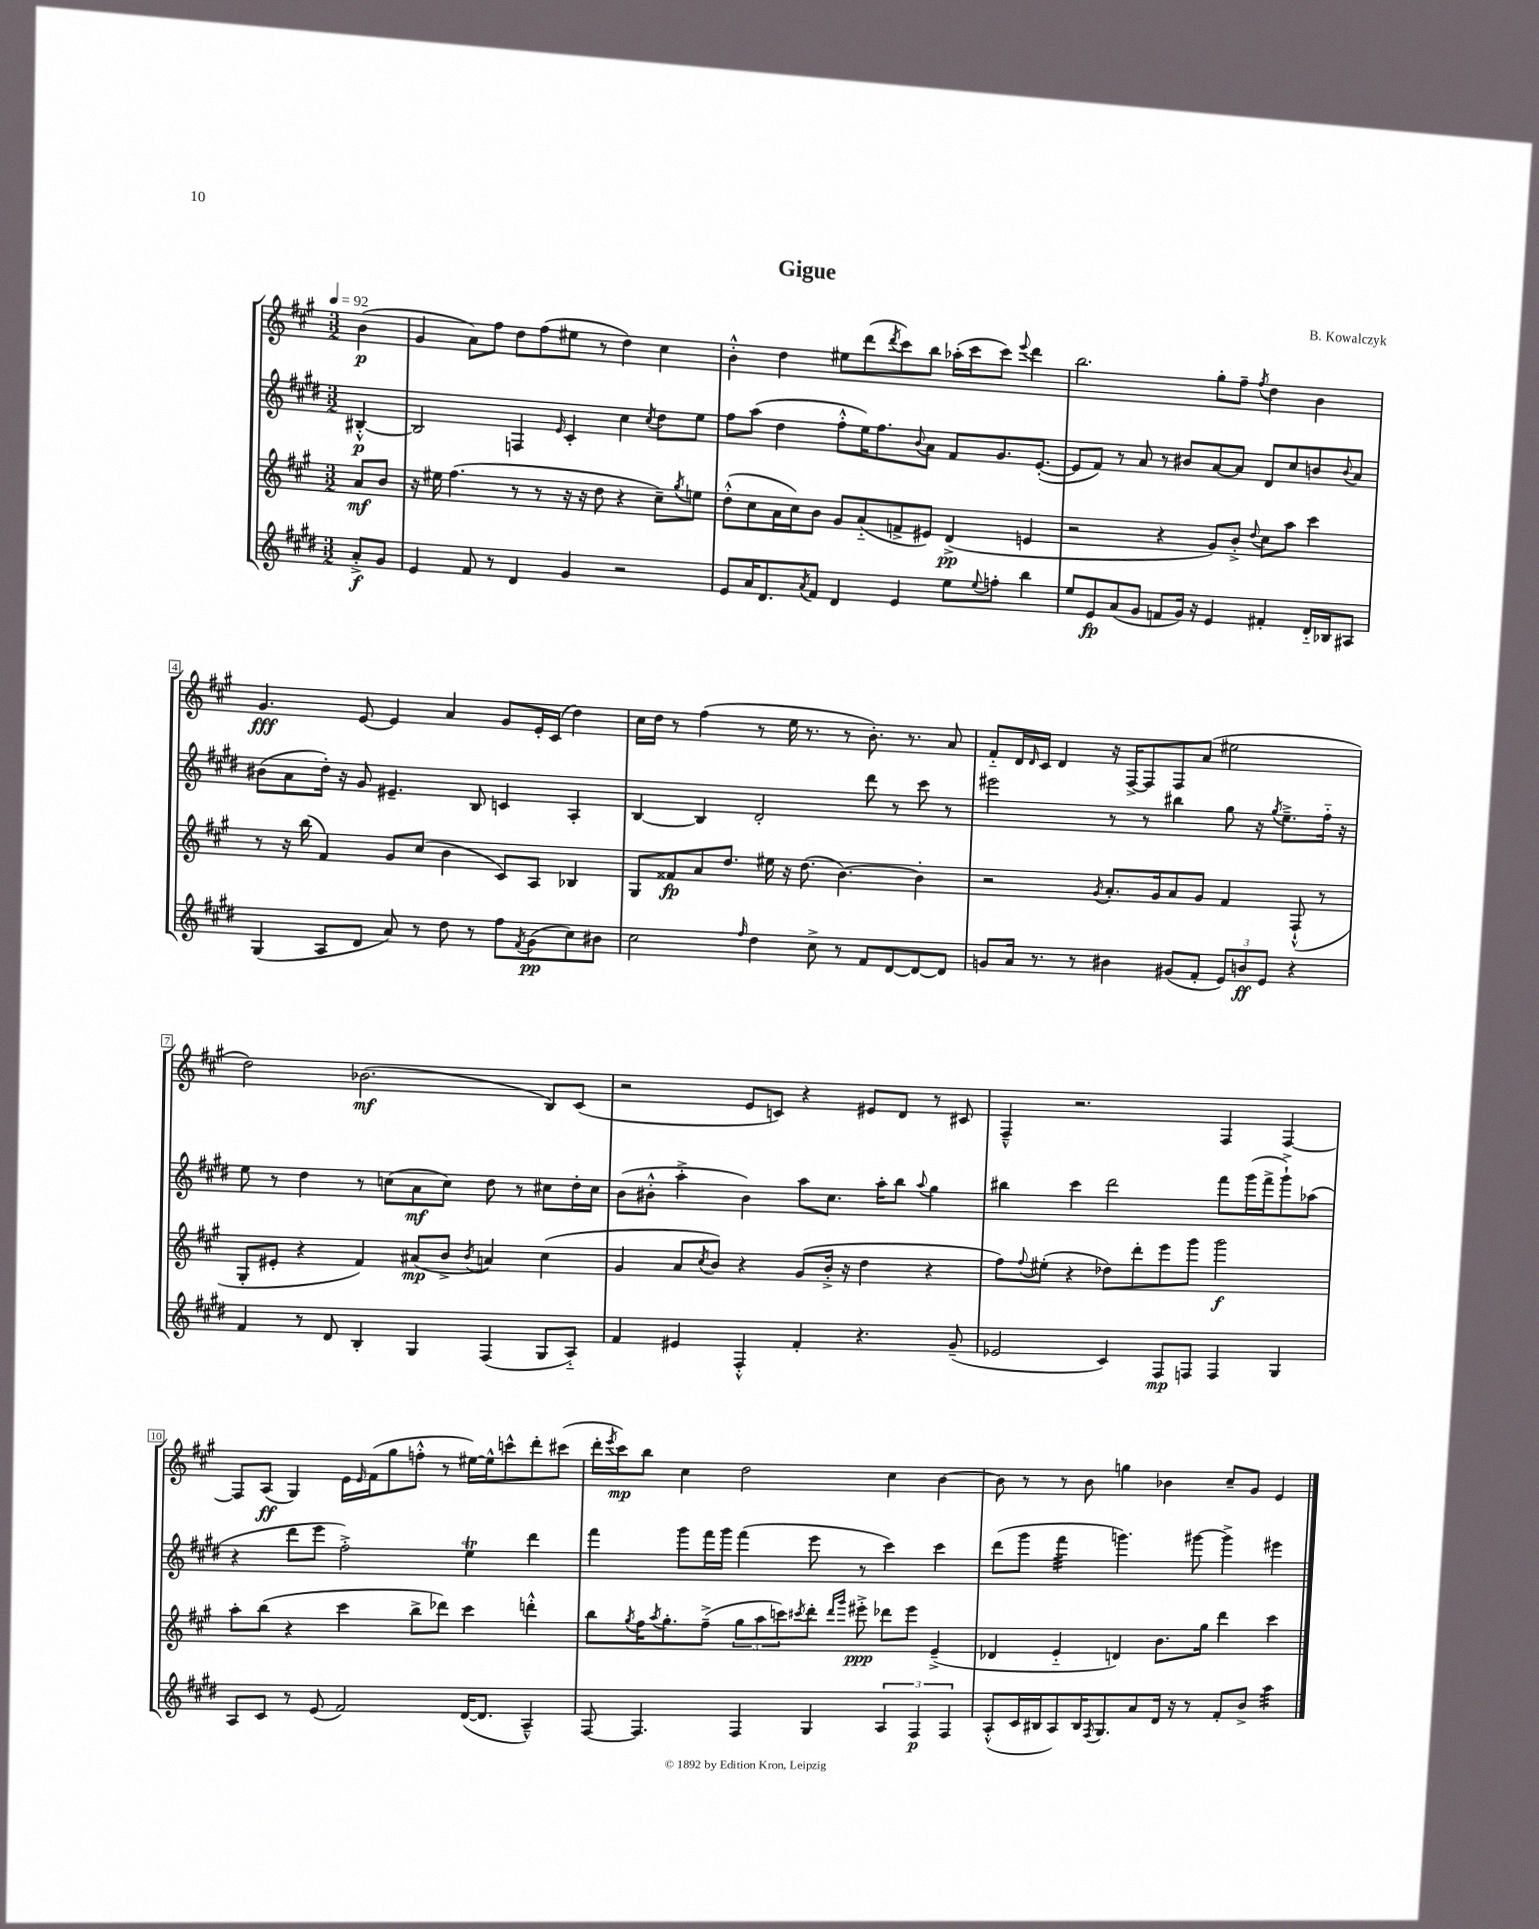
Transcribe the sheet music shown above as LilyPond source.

\header { title = "Gigue" composer = "B. Kowalczyk" }
<<
\new StaffGroup <<
\new Staff = "s0" {
    \clef treble \key a \major \numericTimeSignature \time 3/2 \partial 4 \tempo 4 = 92
    b'4\p( |
    gis'4 a'8) fis''8 d''8 fis''8( eis''8 r8 d''4) cis''4 |
    b'4-.-^ d''4 eis''8 d'''8( \acciaccatura { d'''8 } cis'''8) b''8 aes''16-.( cis'''16 cis'''8) \appoggiatura { e'''8 } d'''4 |
    b''2. gis''8-. fis''8-- \acciaccatura { fis''8 } d''4 b'4 |
    gis'4.\fff e'8~ e'4 a'4 gis'8 e'16-. cis'16( d''4) |
    cis''16 d''16 r8 fis''4( r8 e''16 r8. r8 b'8.-.) r8. a'8 |
    fis'8-_ d'16 \grace { d'16 } cis'16 d'4 r16 fis16~-> fis8 fis8 a'8( eis''2 |
    d''2) bes'2.\mf( b8) cis'8( |
    r2 e'8 c'8) r4 eis'8 d'8 r8 cis'8 |
    fis4---^ r2. fis4 fis4~ |
    fis8 a8\ff( gis4) e'16 \grace { e'16 } fis'16( gis''8 f''8-.-^ r8 eis''16~) eis''16-^ c'''8-^ d'''8-. cis'''8( |
    d'''16-. \acciaccatura { e'''8 } cis'''16\mp) b''8 cis''4 d''2 cis''4 b'4~ |
    b'8 r8 r8 b'8 g''4 bes'4 cis''8-- gis'8 e'4 \bar "|." |
}
\new Staff = "s1" {
    \clef treble \key e \major \numericTimeSignature \time 3/2 \partial 4
    bis4~-.-^\p |
    bis2 f4 \grace { e'16 } cis'4-. cis''4 \acciaccatura { cis''8 } dis''8 e''8 |
    fis''8 a''8( dis''4 fis''8-.-^ e''16) fis''8. \appoggiatura { b'8 } a'8 fis'8 gis'8. e'8.~-.( |
    e'8 fis'8) r8 a'8 r8 bis'8 a'8~ a'8 dis'8 cis''8 b'8 \appoggiatura { b'8 } a'8 |
    bis'8( a'8 dis''16-.) r16 gis'8 eis'4.-- b8 c'4 a4-. |
    b4~ b4 dis'2-. dis'''8 r8 cis'''8 r8 |
    eis'''2 r8 r8 bis''4 gis''8 r16 \acciaccatura { gis''8 } e''8.---> fis''16-_ r16 |
    e''8 r8 dis''4 r8 c''8( a'8\mf c''8) dis''8 r8 cis''8 dis''16-. cis''16 |
    b'8( bis'8-.-^ a''4-.-> bis'4) a''8 cis''8. a''16-. b''8 \appoggiatura { a''8 } gis''4 |
    bis''4 cis'''4 dis'''2 fis'''8 gis'''16( fis'''16-> gis'''8-!->) aes''8( |
    r4 dis'''8 e'''8 fis''2-.->) e''4\trill dis'''4 |
    fis'''4 gis'''8 fis'''16 gis'''16 fis'''4( e'''8 r8 cis'''4) cis'''4 |
    dis'''8( gis'''8 fis'''4:32 g'''4.) gis'''8~ gis'''4-> eis'''4 \bar "|." |
}
\new Staff = "s2" {
    \clef treble \key a \major \numericTimeSignature \time 3/2 \partial 4
    a'8\mf b'8 |
    r16 eis''16 fis''4.( r8 r8 r16 r16 d''8 r4 cis''8--) \acciaccatura { gis''8 } e''8 |
    d''8-.-^( cis''8 a'16 cis''16) b'8 gis'8 a'8-_( f'8-> eis'8) d'4->\pp( e'4 |
    r2 r4 gis'8) b'8-.-> \appoggiatura { d''8 } cis''8 a''8 cis'''4 |
    r8 r16 b''16( fis'4) gis'8 cis''8( b'4 cis'8) a8 bes4 |
    gis8 fisis'8\fp a'8 d''8. eis''16 r16 d''8.( b'4.~) b'4-. |
    r2 \acciaccatura { gis'8 } a'8.-. gis'16 a'8 gis'8 fis'4 fis8-!-^( r8 |
    gis8-. eis'8-. r4 fis'4) ais'8\mp( b'8-> \acciaccatura { b'8 } a'4) cis''4( |
    gis'4 a'8 \acciaccatura { cis''8 } b'8) r4 gis'8( b'16-.-> r16 d''4 r4 |
    fis''8) \appoggiatura { fis''8 } eis''8-.( r4 des''8) d'''8-. e'''8 gis'''8 gis'''2\f |
    a''8-. b''8( r4 cis'''4 b''8-> des'''8) cis'''4 d'''4-.-^ |
    b''8 \acciaccatura { gis''8 } fis''16 \acciaccatura { a''8 } gis''8.-. fis''8--->( \tuplet 3/2 { gis''8 a''8 c'''8) } \acciaccatura { cis'''8 } d'''8-. \grace { d'''16 gis'''16 } eis'''8-.->\ppp des'''8 eis'''8 e'4--->( |
    des'4 e'4-_ d'4) b'8. gis''16 d'''4 cis'''4 \bar "|." |
}
\new Staff = "s3" {
    \clef treble \key e \major \numericTimeSignature \time 3/2 \partial 4
    a'8-.->\f gis'8 |
    e'4 fis'8 r8 dis'4 gis'4 r2 |
    e'8 a'16 dis'8. \acciaccatura { a'8 } fis'8 dis'4 e'4 e''8 \appoggiatura { e''8 } f''8-. b''4 |
    e''8 e'8\fp a'8( gis'8 f'8 gis'16) r16 e'4 fis'4-. dis'16-_ bes16 ais8 |
    gis4( a8 dis'8 a'8) r8 dis''8 r8 fis''8 \acciaccatura { fis'8 } gis'8\pp( cis''8) bis'8 |
    cis''2 \grace { fis''16 } dis''4 cis''8-> r8 fis'8 dis'8~ dis'8~ dis'8 |
    g'8 a'16 r8. r8 bis'4 gis'8( fis'8-. \tuplet 3/2 { e'8) b'8\ff e'8 } r4 |
    fis'4 r8 dis'8 b4-. gis4 fis4( gis8 a8-_) |
    fis'4 eis'4 fis4-.-^ fis'4-. r4. gis'8--( |
    ees'2 cis'4) fis8\mp f8 f4 gis4 |
    a8 cis'8 r8 e'8( fis'2) dis'16~( dis'8. a4---^) |
    fis8~ fis4. fis4 gis4 \tuplet 3/2 { a4 fis4\p fis4 } |
    a8-.-^( cis'16 bis16 a8) bis16 \acciaccatura { fis8 } gis8. a'8 dis'16 r16 r8 fis'8-. b'8-> a''4:32 \bar "|." |
}
>>
>>
\layout { \context { \Score \override BarNumber.stencil = #(make-stencil-boxer 0.1 0.3 ly:text-interface::print) } }
